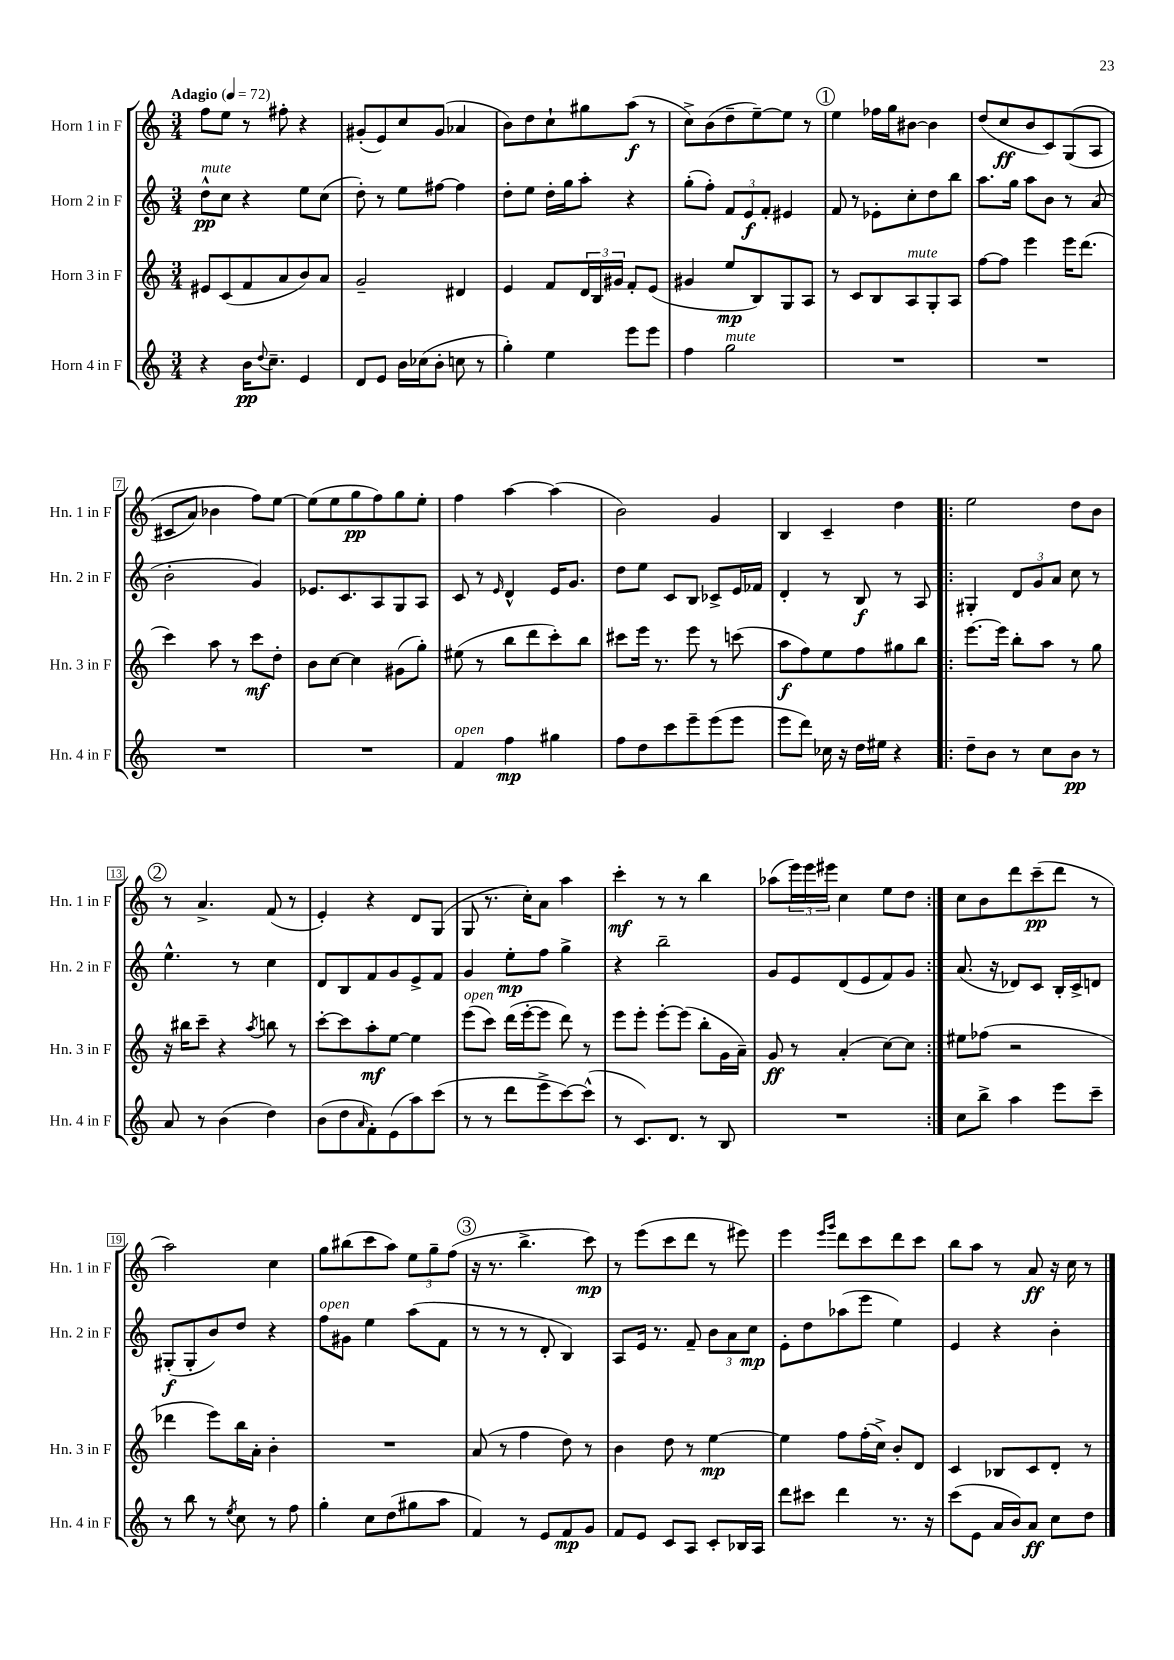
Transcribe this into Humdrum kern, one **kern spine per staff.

**kern	**kern	**kern	**kern
*staff4	*staff3	*staff2	*staff1
*clefG2	*clefG2	*clefG2	*clefG2
*k[]	*k[]	*k[]	*k[]
*M3/4	*M3/4	*M3/4	*M3/4
*MM72	*MM72	*MM72	*MM72
4r	8e#/L	8dd^^\L	8ff\L
.	(8c/	8cc\J	8ee\J
16b\LK	8f/	4r	8r
8qqdd/	.	.	.
8.cc~\J	.	.	.
.	8a/	.	8ff#'\
4e/	8b/)	8ee\L	4r
.	8a/J	(8cc\J	.
=	=	=	=
8d/L	2g~/	8dd'\)	(8g#'/L
8e/J	.	8r	8e/)
16b\LL	.	8ee\L	8cc/
(16cc-\J	.	.	.
8b'\J	.	[8ff#\J	(8g#/J
8cc\	4d#/	4ff#\]	4a-/
8r	.	.	.
=	=	=	=
4gg'\)	4e/	8dd'\L	8b\L)
.	.	8ee\J	8dd\
4ee\	8f/L	16dd'\LL	8cc`\
.	.	16gg\J	.
.	24d/L	8aa'\J	8gg#\
.	24B/	.	.
.	24g#/JJ	.	.
8eee\L	8f'/L	4r	(8aa\J
8eee\J	(8e/J	.	8r
=	=	=	=
4ff\	4g#/	(8gg'\L	8cc^\L)
.	.	8ff'\J)	(8b\
2gg\	8ee/L	12f/L	8dd~\
.	.	12e/	.
.	8B/)	.	[8ee~\)
.	.	12f'/J	.
.	8G/	4e#/	8ee\]J
.	8A/J	.	8r
=	=	=	=
2.r	8r	8f/	4ee\
.	8c/L	8r	.
.	8B/	8e-'\L	16ff-\LL
.	.	.	16gg\J
.	8A/	8cc'\	[8b#\J
.	8G'/	8dd\	4b#\]
.	8A/J	8bb\J	.
=	=	=	=
2.r	[8ff\L	8.aa\L	(8dd/L
.	8ff\]J	.	8cc/
.	.	16gg\Jk	.
.	4eee\	8aa\L	8b/
.	.	8b\J	8c/)
.	16eee\LK	8r	&((8G/
.	(8.ddd\J	.	.
.	.	(8a/	8A/J
=	=	=	=
2.r	4ccc\)	2b'\	8c#/L
.	.	.	8a/J)
.	8aa\	.	4b-\
.	8r	.	.
.	8ccc\L	4g/)	8ff\L&)
.	8dd'\J	.	[8ee\J
=	=	=	=
2.r	8b\L	8.e-/L	(8ee\]L
.	[8cc\J	.	8ee\
.	.	8.c/	.
.	4cc\]	.	8gg\
.	.	8A/	8ff\)
.	(8g#\L	8G/	8gg\
.	8gg'\J)	8A/J	8ee'\J
=	=	=	=
4f/	(8ee#\	8c/	4ff\
.	8r	8r	.
.	.	16qqe/	.
4ff\	8bb\L	4d^^/	[4aa\
.	8ddd\	.	.
4gg#\	8ccc'\)	16e/LK	(4aa\]
.	.	8.g/J	.
.	8bb\J	.	.
=	=	=	=
8ff\L	8ccc#\L	8dd\L	2b\)
8dd\	16eee\Jk	8ee\J	.
.	8.r	.	.
8ccc\	.	8c/L	.
8eee~\	8eee\	8B/J	.
(8eee\	8r	8c-^/L	4g/
8eee\J	(8ccc\	16e/L	.
.	.	16f-/JJ	.
=	=	=	=
8eee\L	8aa\L	4d'/	4B/
8ddd\J)	8ff\)	.	.
16cc-\	8ee\	8r	4c~/
16r	.	.	.
16dd\LL	8ff\	8B/	.
16ee#\JJ	.	.	.
4r	8gg#\	8r	4dd\
.	8bb\J	8A/	.
=!|:	=!|:	=!|:	=!|:
8dd~\L	[8.eee\L	4G#'/	2ee\
8b\J	.	.	.
.	16eee\]Jk	.	.
8r	8bb'\L	12d/L	.
.	.	12g/	.
8cc\L	8aa\J	.	.
.	.	12a/J	.
8b\J	8r	8cc\	8dd\L
8r	8gg\	8r	8b\J
=	=	=	=
8a/	16r	4.ee^^\	8r
.	16bb#\LK	.	.
8r	8ccc~\J	.	4.a^/
(4b\	4r	.	.
.	.	8r	.
.	8qaa/	.	.
4dd\)	8bb\	4cc\	(8f/
.	8r	.	8r
=	=	=	=
(8b\L	[8ccc'\L	8d/L	4e'/)
8dd\	8ccc\]	8B/	.
16qqa/	.	.	.
8f'\)	8aa'\	8f/	4r
(8e\	[8ee\J	8g/	.
8aa\)	4ee\]	8e^/	8d/L
(8ccc\J	.	8f/J	(8G/J
=	=	=	=
8r	(8eee\L	4g/	8G/
8r	8ccc\J)	.	8.r
8ddd\L	(16ddd\LL	8ee'\L	.
.	[16eee'\J	.	16cc'\LK)
8eee^\	8eee\]J	8ff\J	8a\J
[8ccc\)	8ddd\)	4gg^\	4aa\
(8ccc^^\]J	8r	.	.
=	=	=	=
8r	8eee\L	4r	4ccc'\
8.c/L)	8eee'\J	.	.
.	[8eee'\L	2bb~\	8r
8.d/J	.	.	.
.	(8eee\]J	.	8r
8r	8bb'\L	.	4bb\
8B/	16g\L	.	.
.	16a~\JJ)	.	.
=	=	=	=
2.r	8g/	8g/L	(8aa-\L
.	8r	8e/	24eee\L)
.	.	.	24eee\
.	.	.	24eee#\JJ
.	(4a'/	(8d/	4cc\
.	.	8e/	.
.	[8cc\L)	8f/)	8ee\L
.	8cc\]J	8g/J	8dd\J
=:|!	=:|!	=:|!	=:|!
8cc\L	8ee#\L	(8.a/	8cc\L
8bb^\J	(8ff-\J	.	8b\
.	.	16r	.
4aa\	2r	8d-/L)	8ddd\
.	.	8c/J	(8ccc~\
8eee\L	.	16B'/LL	8ddd\J
.	.	16c^/J	.
8ccc~\J	.	8d/J	8r
=	=	=	=
8r	4ddd-\	(8G#'/L	2aa\)
8bb\	.	8G#'/	.
8r	8eee\L)	8b/)	.
8qee/	.	.	.
8cc\	16bb\L	8dd/J	.
.	16a'\JJ	.	.
8r	4b'\	4r	4cc\
8ff\	.	.	.
=	=	=	=
4gg'\	2.r	8ff\L	8gg\L
.	.	8g#\J	(8bb#\
8cc\L	.	4ee\	8ccc\
(8dd\	.	.	8aa\J)
8gg#\	.	(8aa\L	12ee\L
.	.	.	12gg~\
8aa\J	.	8f\J	.
.	.	.	(12ff\J
=	=	=	=
4f/)	(8a/	8r	16r
.	.	.	8.r
.	8r	8r	.
8r	4ff\	8r	4.bb^\
8e/L	.	8d'/	.
8f/	8dd\)	4B/)	.
8g/J	8r	.	8ccc\)
=	=	=	=
8f/L	4b\	8A/L	8r
8e/J	.	16e/Jk	(8eee\L
.	.	8.r	.
8c/L	8dd\	.	8ccc\
8A/J	8r	8f~/	8ddd\J
8c'/L	[4ee\	12b\L	8r
.	.	12a\	.
16B-/L	.	.	8eee#\)
.	.	12cc\J	.
16A/JJ	.	.	.
=	=	=	=
8ddd\L	4ee\]	8e'\L	4eee\
8ccc#\J	.	8dd\	.
.	.	.	16qqeee/LL
.	.	.	16qqggg/JJ
4ddd\	8ff\L	(8aa-\	8ddd\L
.	(16ff'\L	8eee\J	8ccc\
.	16cc^\JJ)	.	.
8.r	8b'/L	4ee\)	8ddd\
.	8d/J	.	8ccc\J
16r	.	.	.
=	=	=	=
(8ccc\L	4c/	4e/	8bb\L
8e\J	.	.	8aa\J
16a/LL	8B-/L	4r	8r
16b/J)	.	.	.
8a/J	8c/	.	8a/
8cc\L	8d'/J	4b'\	16r
.	.	.	16cc\
8dd\J	8r	.	8r
==	==	==	==
*-	*-	*-	*-
